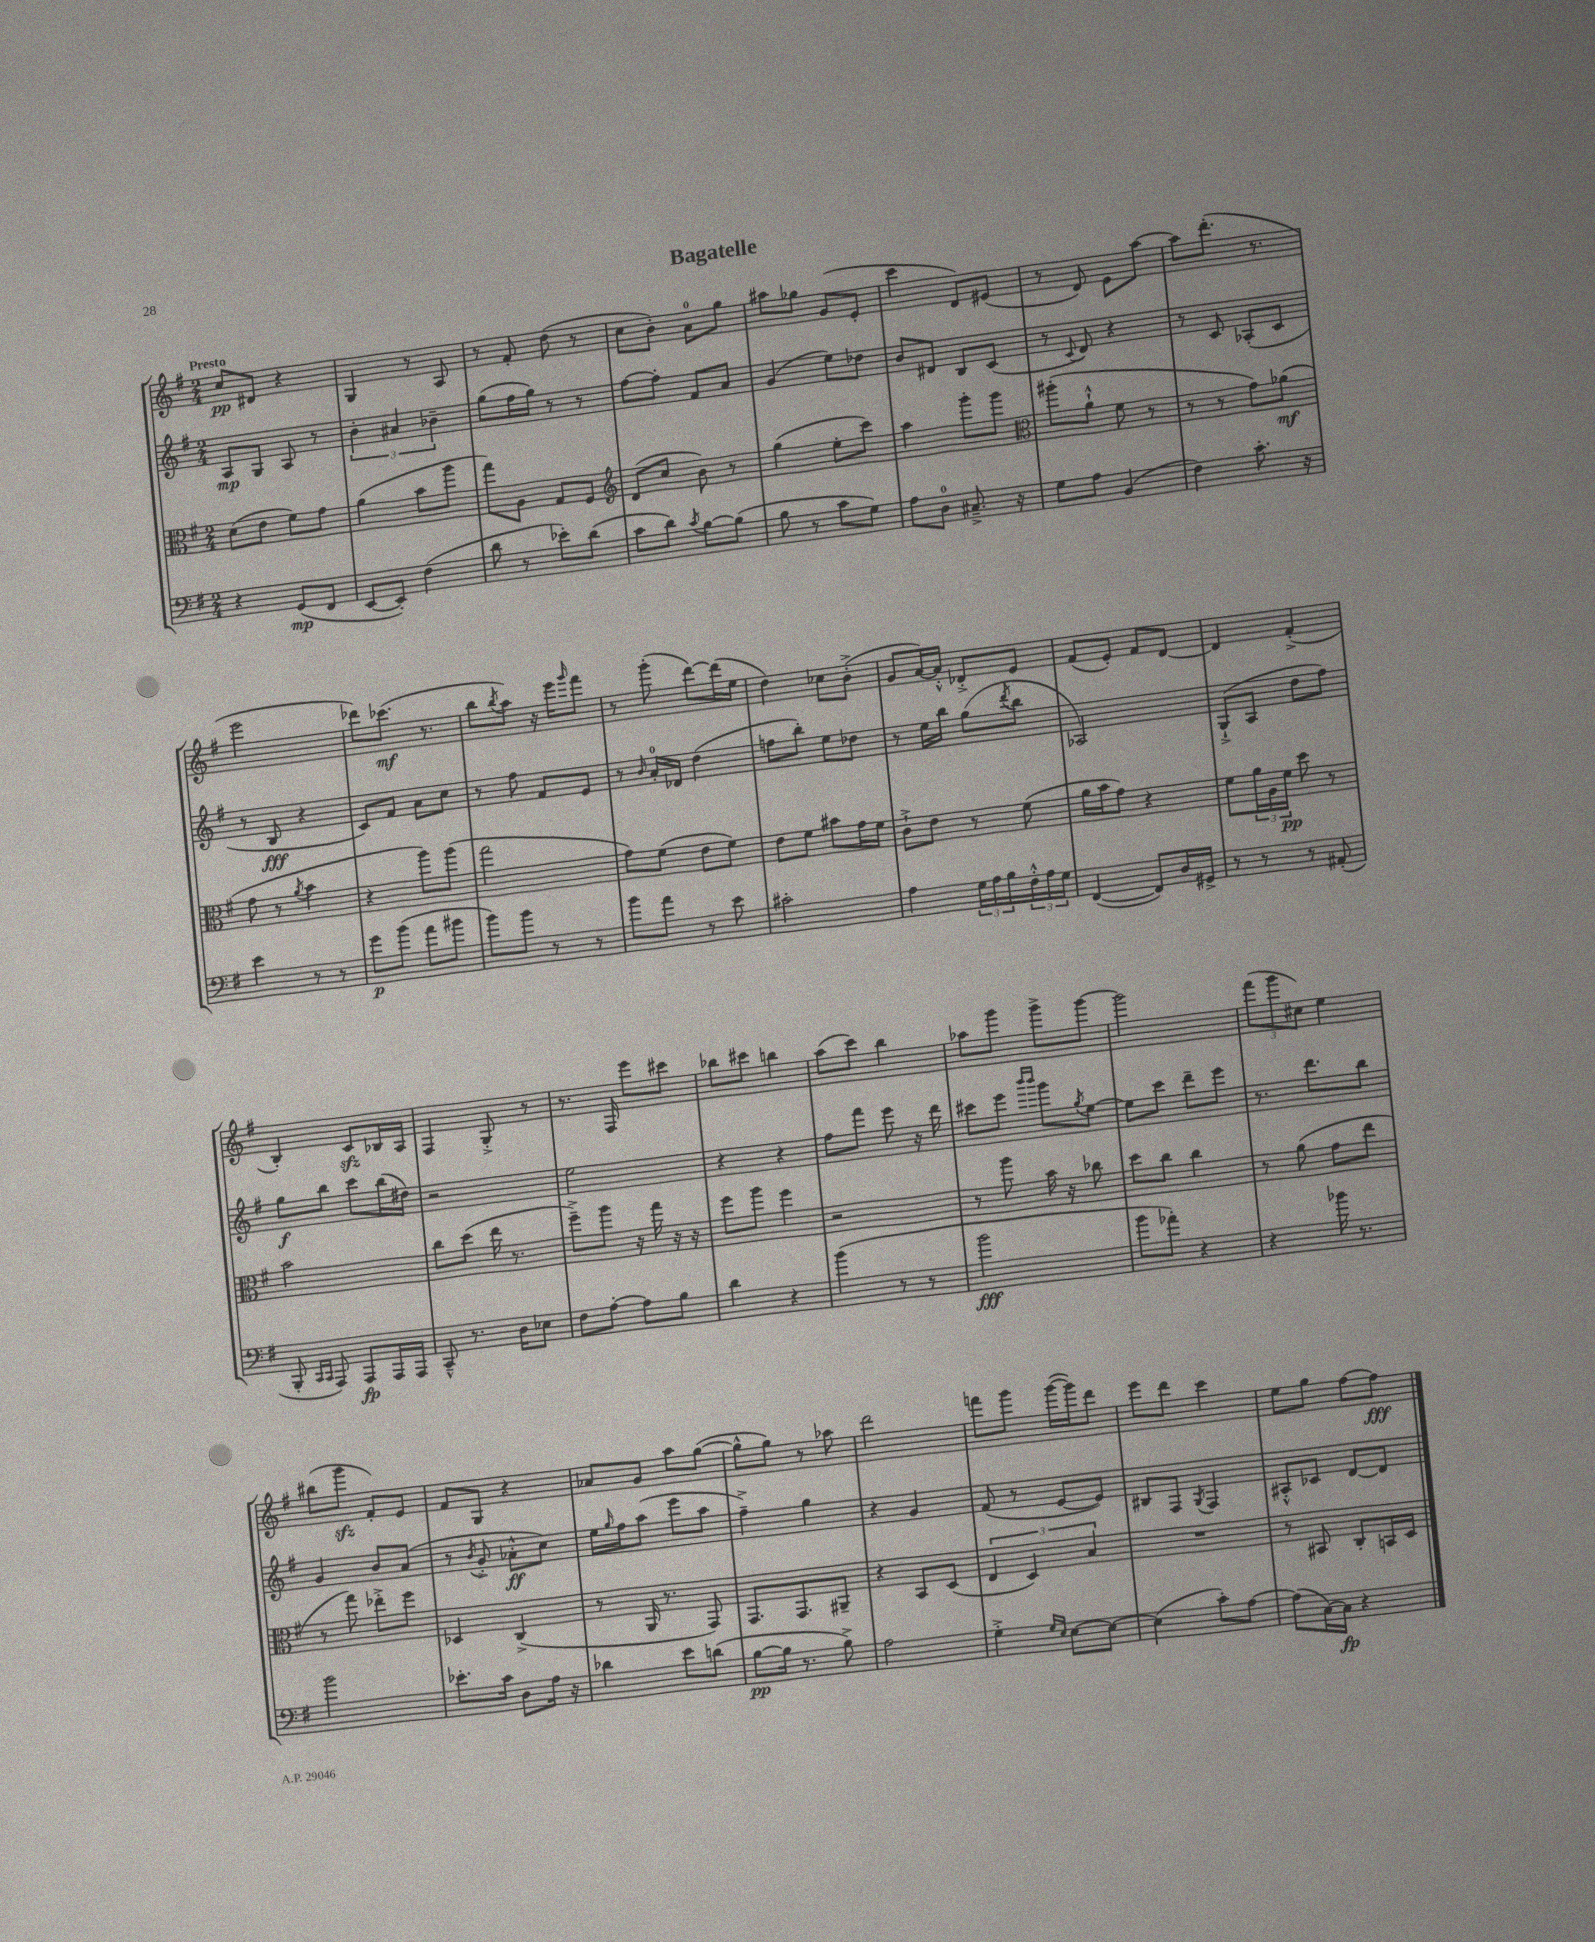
\header { title = "Bagatelle" }
<<
\new StaffGroup <<
\new Staff = "s0" {
    \clef treble \key g \major \numericTimeSignature \time 2/4 \tempo "Presto"
    c''8\pp dis'8 r4 |
    g4 r8 a8 |
    r8 fis'8-. d''8( r8 |
    c''8 b'8-.) a'8-0 g''8 |
    ais''8 ges''8 g'8( e'8-. |
    c'''4 d'8) eis'8( |
    r8 d'8) e'8 a''8~ |
    a''8 d'''8.-.( r8. |
    e'''2 |
    des'''8) ces'''8.\mf( r8. |
    b''8 \acciaccatura { b''8 } a''8) r16 e'''16 \grace { g'''16 } fis'''8 |
    r8 g'''8-.( d'''8~) d'''16( e''16 |
    d''4) ces''8 b'8-.->( |
    g'8 a'16~) a'16-.-^ des'8-.-> e'8 |
    fis'8( e'8-.) fis'8 d'8~ |
    d'4 fis'4-.->( |
    b4-.) c'8\sfz bes16 a16 |
    fis4 g8-.-> r8 |
    r8. fis16 e'''8 cis'''8 |
    bes''8 cis'''8 b''4 |
    a''8( c'''8) b''4 |
    aes''8 g'''8 g'''8-> g'''8~ |
    g'''2 |
    \tuplet 3/2 { fis'''8( g'''8 cis''8) } e''4 |
    bis''8( g'''8\sfz fis'8-.) e'8 |
    fis'8 g8 r4 |
    aes'8 g'8 a''8 g''8~( |
    g''8-^ g''8) r8 aes''8 |
    d'''2 |
    f'''8 g'''8 g'''16~( g'''16) d'''8 |
    e'''8 d'''8 c'''4 |
    e''8 g''8 fis''8~ fis''8\fff \bar "|." |
}
\new Staff = "s1" {
    \clef treble \key g \major \numericTimeSignature \time 2/4
    a8\mp g8 a8 r8 |
    \tuplet 3/2 { b'4-. ais'4 bes'4-- } |
    g''8( fis''16 g''16) r8 r8 |
    fis''8~ fis''8-. fis'8 a'8 |
    g'4( e''8) des''8 |
    b'8 dis'8 b8 c'8( |
    r8 \appoggiatura { c'8 } d'8) r4 |
    r8 c'8 aes8-.( c'8 |
    r8 b8\fff r4 |
    c'8) fis'8 a'8 c''8 |
    r8 fis''8 fis'8 e'8 |
    r8 \grace { b'16 } a'16-0-. des'16 d''4( |
    f''8 b''8-.) e''8 des''8 |
    r8 e''16 b''16 g''8( \acciaccatura { d'''8 } b''8 |
    aes2) |
    g8-!->( a8 d''8 fis''8) |
    g''8\f b''8 c'''8 b''16( dis''16) |
    r2 |
    e''2 |
    r4 r4 |
    fis''8 fis'''8 e'''8 r16 d'''16 |
    cis'''8 e'''8 \grace { b'''16 b'''16 } g'''8 \acciaccatura { g''8 } e''8~ |
    e''8 c'''8 d'''8-- e'''8 |
    r8. d'''8. b''8 |
    g'4 b'8 a'8( |
    r8 \acciaccatura { b'8 } g'8-.-> aes'8-.-^\ff c''8) |
    e''16 \grace { g''16 } fis''16 a''8( e'''8 a''8 |
    fis''4--->) g''4 |
    r4 g'4 |
    fis'8( r8 e'8~ e'8) |
    bis8 fis8 \acciaccatura { g8 } fis4 |
    ais8-.-^ ces'8 d'8~ d'8 \bar "|." |
}
\new Staff = "s2" {
    \clef alto \key g \major \numericTimeSignature \time 2/4
    d'8( e'8 fis'8) g'8 |
    a'4( b'8 a''8 |
    g''8) a8 g8 fis8 |
    \clef treble d'8( c''8 b'8) r8 |
    g''4( e''8-. c'''8) |
    a''4 g'''8-. g'''8 |
    \clef alto ais''8-.( a'8-!-^ fis'8 r8 |
    r8 r8 g'8) aes'8\mf( |
    g'8 r8 \acciaccatura { a'8 } b'4 |
    r4 a''8) a''8( |
    g''2 |
    g'8) fis'8( e'8 fis'8) |
    e'8 fis'8 bis'8 g'16 fis'16 |
    c'8-!-> e'8 r8 fis'8( |
    a'16 b'16 g'8) r4 |
    fis'8 \tuplet 3/2 { a'16 a16 fis'16\pp } d''8 r8 |
    b'2 |
    c''8 d''8( e''16 r8. |
    fis''8--->) a''8 r16 g''16 r16 r16 |
    fis''8 a''8 fis''4 |
    r2 |
    r8 a''8 b'16 r16 ces''8 |
    d''8 c''8 c''4 |
    r8 a'8( g'8 e''8 |
    r8 g''8) ees''8-.-> fis''8 |
    des4 c4->( |
    r8 a,16 r8. g,8) |
    g,8. g,8. ais,8-- |
    r4 b,8 d8( |
    \tuplet 3/2 { e4 d4) b4 } |
    R2 |
    r8 bis,8 c8-. b,16 d16 \bar "|." |
}
\new Staff = "s3" {
    \clef bass \key g \major \numericTimeSignature \time 2/4
    r4 g,8\mp( fis,8 |
    e,8~ e,8-.) fis4( |
    d'8 r8 ees'8-.) d'8( |
    c'8 d'8) \acciaccatura { c'8 } b8~ b8( |
    b8 r8 c'8 g8) |
    a8 d8-0 cis8.---> r16 |
    g8 a8 b,4( |
    fis4) c'8.-. r16 |
    e'4 r8 r8 |
    g'8\p b'8( a'8 bis'8 |
    b'8) b'8 r8 r8 |
    b'8 a'8 r8 e'8 |
    cis'2-. |
    a4 \tuplet 3/2 { g16 a16 b16 } \tuplet 3/2 { fis16-.-^ a16 g16 } |
    fis,4~( fis,8) d16 gis,16-> |
    r8 r8 r8 ais,8-.( |
    b,,8-. \grace { c,16 c,16 } a,,8) a,,8\fp a,,16 a,,16 |
    c,8---^ r8. d16 ees8 |
    fis8 a8~-. a8 b8 |
    d'4 r4 |
    b'4( r8 r8 |
    b'2\fff |
    b'8 aes'8-.) r4 |
    r4 bes'16 r8. |
    b'2 |
    ees'8.-. c'16 d8 a16 r16 |
    des'4 e'8 d'8( |
    b8~\pp b16 r8. b8->) |
    a2 |
    g4-.-> \grace { g16 e16 } e8~ e8~ |
    e4( c'8-.) a8~ |
    a8( c16~) c16\fp r4 \bar "|." |
}
>>
>>
\layout { \context { \Score \remove "Bar_number_engraver" } }
